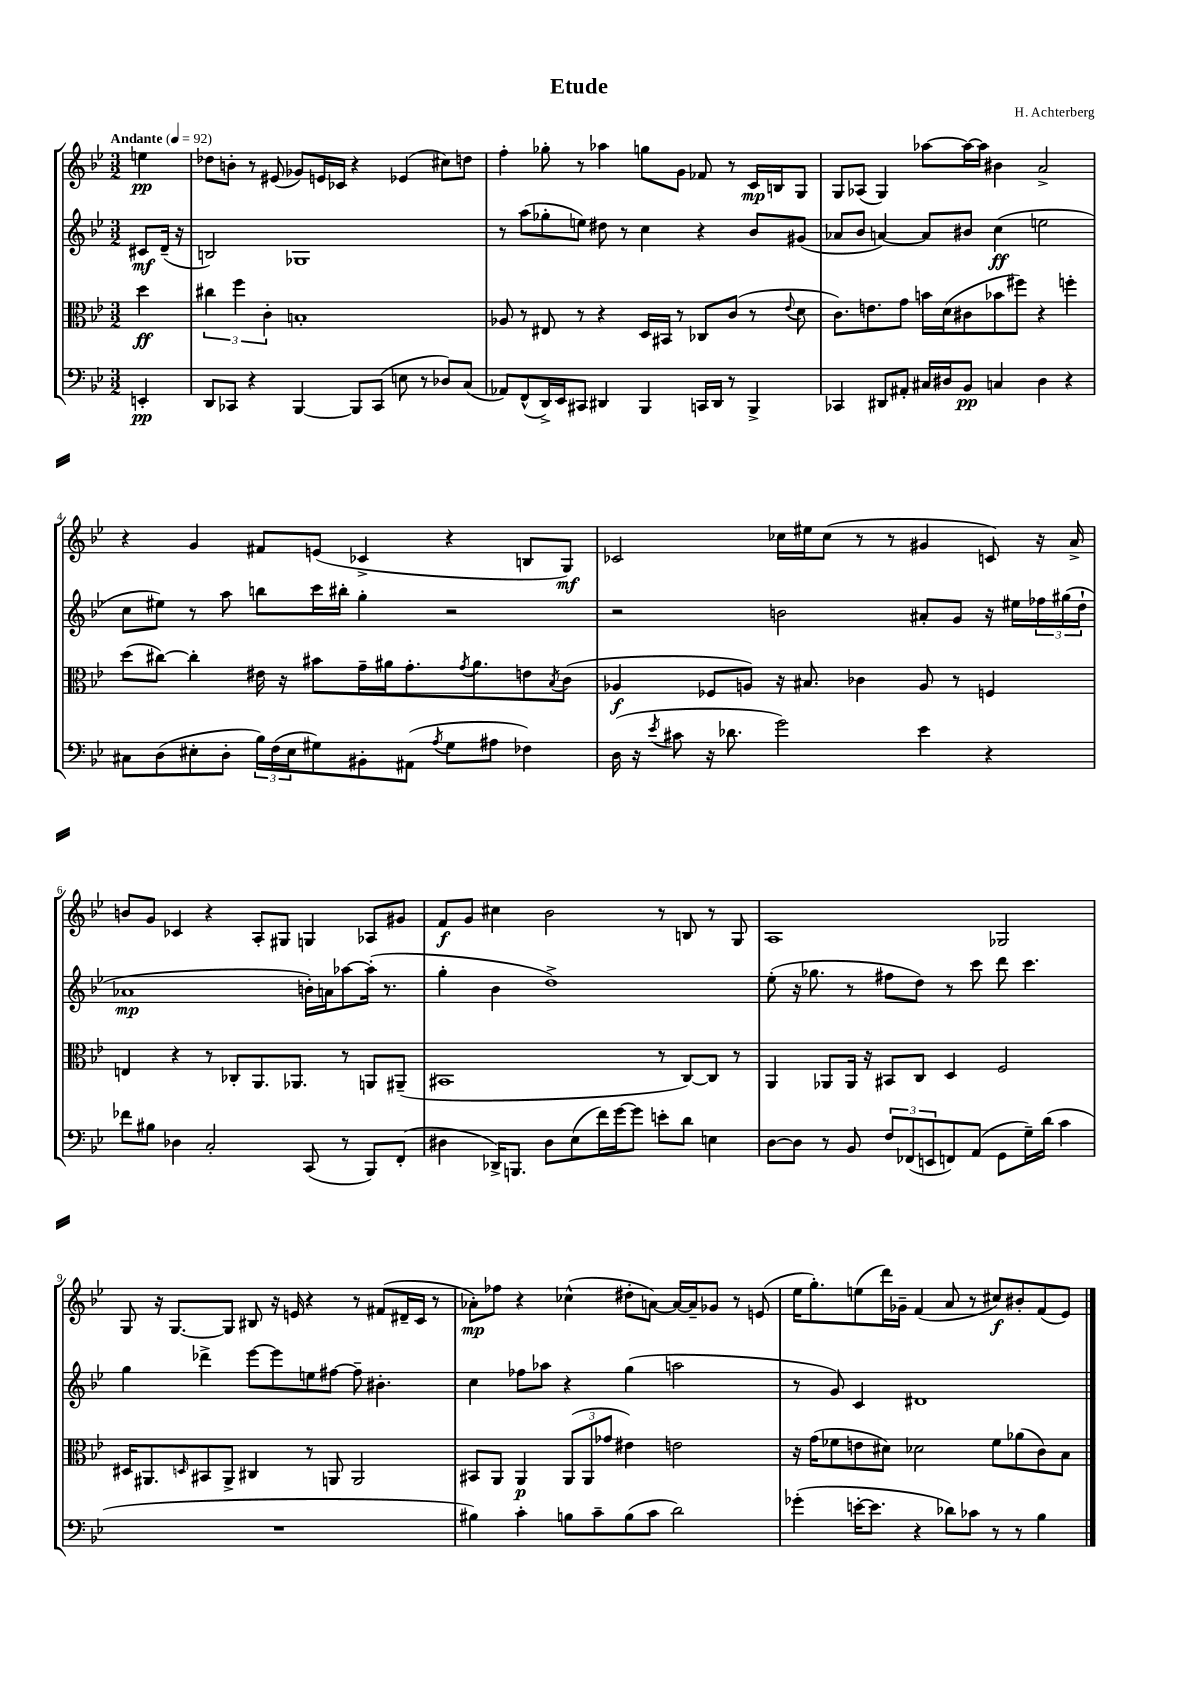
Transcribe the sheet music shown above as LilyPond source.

\header { title = "Etude" composer = "H. Achterberg" }
<<
\new StaffGroup <<
\new Staff = "s0" {
    \clef treble \key bes \major \numericTimeSignature \time 3/2 \partial 4 \tempo "Andante" 4 = 92
    e''4\pp |
    des''8 b'8-. r8 eis'8( ges'8) e'16 ces'16 r4 ees'4( cis''8) d''8 |
    f''4-. ges''8-. r8 aes''4 g''8 g'8 fes'8 r8 c'16\mp b16 g8 |
    g8 aes8( g4) aes''8~ aes''16~ aes''16 bis'4 a'2-> |
    r4 g'4 fis'8 e'8( ces'4-> r4 b8 g8\mf) |
    ces'2 ces''16 eis''16 ces''8( r8 r8 gis'4 c'8) r16 a'16-> |
    b'8 g'8 ces'4 r4 a8-. gis8 g4 aes8 gis'8 |
    f'8\f g'8 cis''4 bes'2 r8 b8 r8 g8 |
    a1 ges2 |
    g8 r16 g8.~ g8 bis8 r16 e'16 r4 r8 fis'8( dis'16-- c'16 r8 |
    aes'8-.\mp) fes''8 r4 ces''4-^( dis''8-. a'8~) a'16~ a'16-- ges'8 r8 e'8( |
    ees''16 g''8.-.) e''8( d'''16) ges'16-- f'4( a'8 r8 cis''8\f) bis'8-. f'8( ees'8) \bar "|." |
}
\new Staff = "s1" {
    \clef treble \key bes \major \numericTimeSignature \time 3/2 \partial 4
    cis'8\mf d'16--( r16 |
    b2) ges1 |
    r8 a''8( ges''8-. e''8) dis''8 r8 c''4 r4 bes'8 gis'8( |
    aes'8 bes'8 a'4~) a'8 bis'8 c''4\ff( e''2 |
    c''8 eis''8) r8 a''8 b''8 c'''16 bis''16-. g''4-. r2 |
    r2 b'2 ais'8-. g'8 r16 eis''16 \tuplet 3/2 { fes''16 gis''16( d''16-! } |
    aes'1\mp b'16-.) a'16 aes''8~ aes''16-.( r8. |
    g''4-. bes'4 d''1->) |
    ees''8-.( r16 ges''8. r8 fis''8 d''8) r8 c'''8 d'''8 c'''4. |
    g''4 des'''4-> ees'''8~ ees'''8 e''8 fis''8~ fis''8-- bis'4.-. |
    c''4 fes''8 aes''8 r4 g''4( a''2 |
    r8 g'8) c'4 dis'1 \bar "|." |
}
\new Staff = "s2" {
    \clef alto \key bes \major \numericTimeSignature \time 3/2 \partial 4
    d''4\ff |
    \tuplet 3/2 { cis''4 f''4 c'4-. } b1-. |
    aes8 r8 eis8 r8 r4 d16 bis,16 r8 ces8 c'8( r8 \appoggiatura { ees'8 } d'8 |
    c'8.) e'8. g'8 b'16 d'16( cis'8 bes'8 fis''8) r4 f''4-. |
    d''8( cis''8~) cis''4-. eis'16 r16 bis'8 g'16-- ais'16 g'8.-. \acciaccatura { g'8 } ais'8. e'8 \acciaccatura { bes8 } c'8( |
    aes4\f fes8 a8) r16 bis8. ces'4 a8 r8 f4 |
    e4 r4 r8 ces8-. a,8. aes,8. r8 a,8 ais,8--( |
    bis,1 r8 c8~) c8 r8 |
    a,4 aes,8 aes,16 r16 bis,8 c8 d4 f2 |
    dis16 ais,8. \grace { d16 } bis,8 ais,8-> cis4 r8 a,8 a,2 |
    bis,8 a,8 a,4\p \tuplet 3/2 { a,8( a,8 ges'8 } eis'4) e'2 |
    r16 g'16( fes'8 e'8 dis'8) des'2 fes'8 aes'8( c'8) bes8 \bar "|." |
}
\new Staff = "s3" {
    \clef bass \key bes \major \numericTimeSignature \time 3/2 \partial 4
    e,4-.\pp |
    d,8 ces,8 r4 bes,,4~ bes,,8 ces,8( e8 r8 des8) c8( |
    aes,8) f,8-^( d,16->) ees,16 cis,8 dis,4 bes,,4 c,16 dis,16 r8 bes,,4-> |
    ces,4 dis,8 ais,8-. cis16 dis16 bes,8\pp c4 dis4 r4 |
    cis8 d8( eis8-. d8-. \tuplet 3/2 { bes16) f16( eis16 } gis8) bis,8-. ais,8( \acciaccatura { a8 } gis8 ais8 fes4) |
    d16( r16 \acciaccatura { ees'8 } cis'8 r16 des'8. g'2) ees'4 r4 |
    fes'8 bis8 des4 c2-. c,8( r8 bes,,8) f,8-.( |
    dis4 des,16->) b,,8. dis8 ees8( f'16) g'16~ g'8 e'8-. d'8 e4 |
    d8~ d8 r8 bes,8 \tuplet 3/2 { f8 fes,8( e,8 } f,8) a,8( g,8 g16--) d'16( c'4 |
    R1. |
    bis4) c'4-. b8 c'8-- b8( c'8 d'2) |
    ges'4-.( e'16~-. e'8. r4 des'8) ces'8 r8 r8 bes4 \bar "|." |
}
>>
>>
